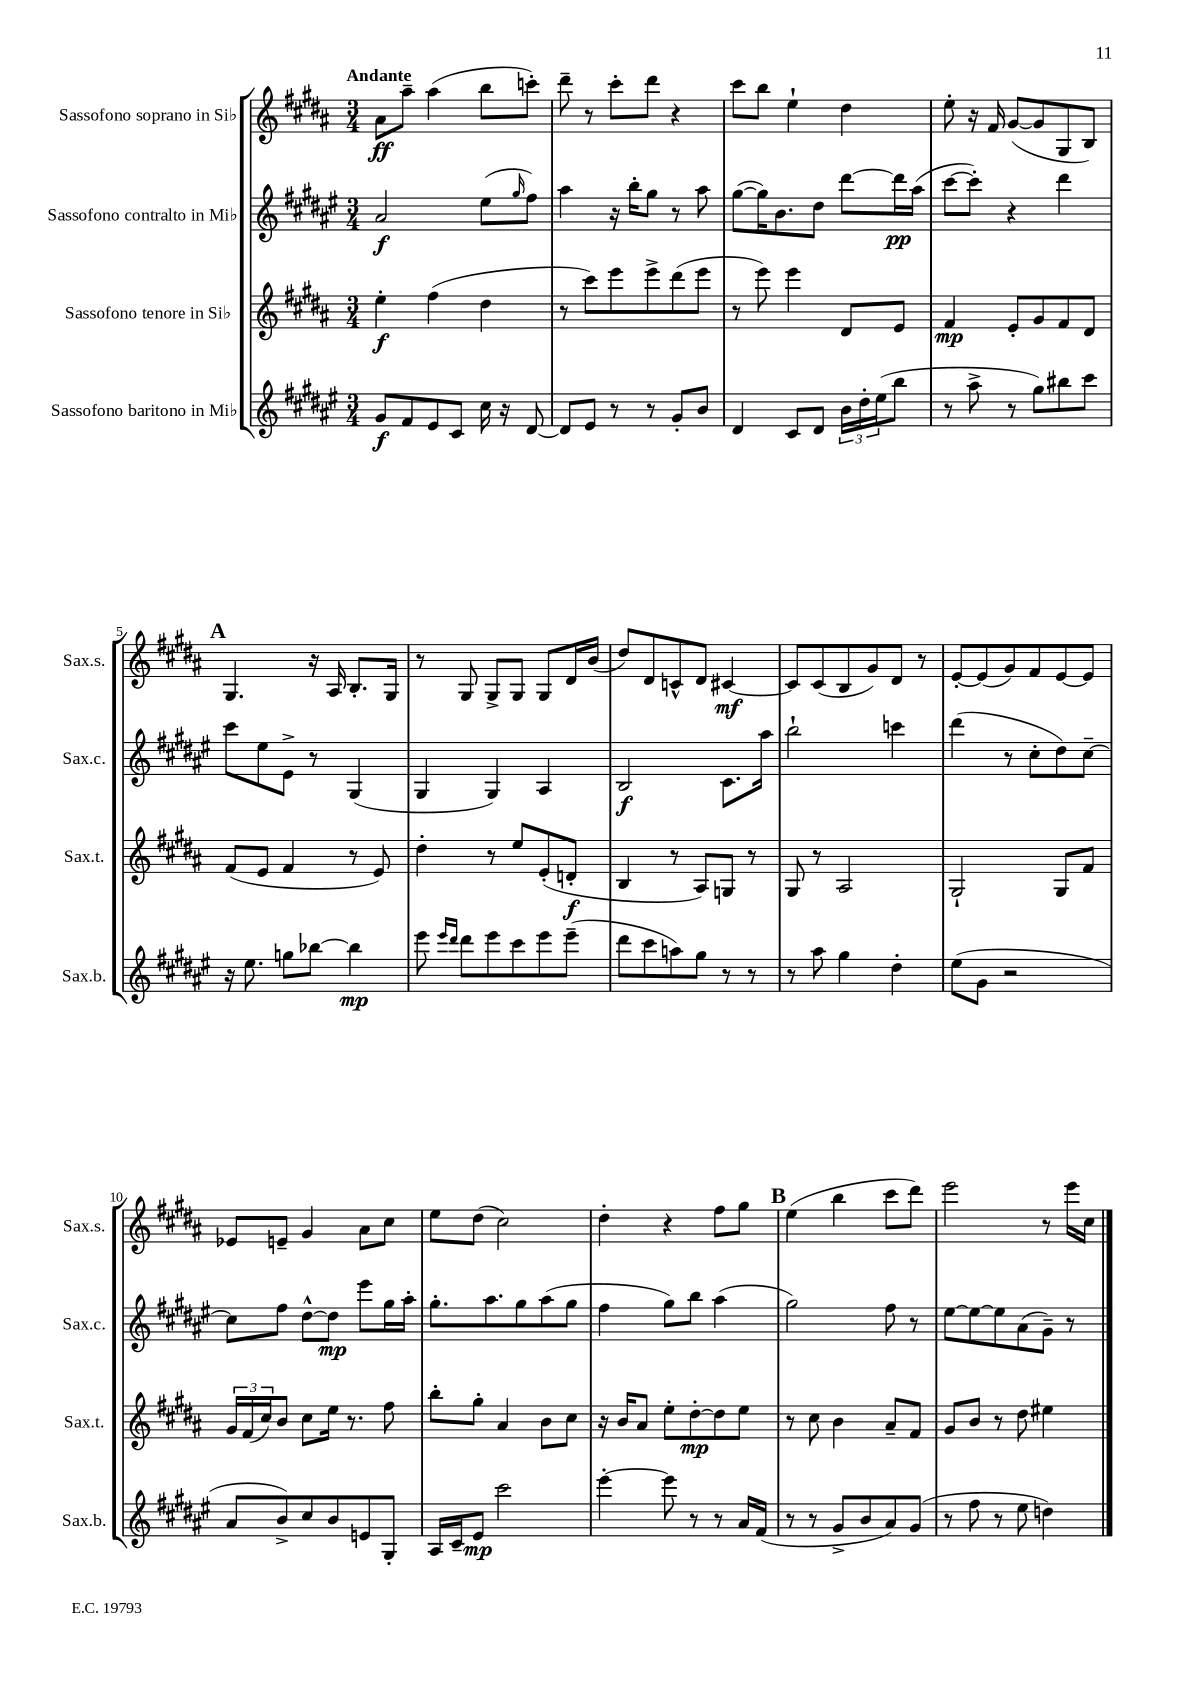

**kern	**kern	**kern	**kern
*staff4	*staff3	*staff2	*staff1
*clefG2	*clefG2	*clefG2	*clefG2
*k[f#c#g#d#a#e#]	*k[f#c#g#d#a#]	*k[f#c#g#d#a#e#]	*k[f#c#g#d#a#]
*M3/4	*M3/4	*M3/4	*M3/4
8g#	4ee'	2a#	8a#
8f#	.	.	8aa#~
8e#	(4ff#	.	(4aa#
8c#	.	.	.
16cc#	4dd#	(8ee#	8bb
16r	.	.	.
.	.	16qqgg#	.
[8d#	.	8ff#)	8ccc')
=	=	=	=
8d#]	8r	4aa#	8ddd#~
8e#	8ccc#)	.	8r
8r	8eee	16r	8ccc#'
.	.	16bb'	.
8r	8eee^	8gg#	8ddd#
8g#'	(8ddd#	8r	4r
8b	8eee	8aa#	.
=	=	=	=
4d#	8r	([8gg#	8ccc#
.	8eee)	16gg#])	8bb
.	.	8.b	.
8c#	4eee	.	4ee`
8d#	.	8dd#	.
24b	8d#	[8ddd#	4dd#
24dd#'	.	.	.
(24ee#	.	.	.
8bb	8e	16ddd#]	.
.	.	(16aa#	.
=	=	=	=
8r	4f#	[8ccc#	8ee'
8aa#^	.	8ccc#'])	16r
.	.	.	16f#
8r	8e'	4r	([8g#
8gg#)	8g#	.	8g#]
8bb#	8f#	4ddd#	8G#
8ccc#	8d#	.	8B)
=	=	=	=
16r	(8f#	8ccc#	4.G#
8.ee#	.	.	.
.	8e	8ee#	.
8gg	4f#	8e#^	.
[8bb-	.	8r	16r
.	.	.	16A#
4bb-]	8r	(4G#	8.B'
.	8e)	.	.
.	.	.	16G#
=	=	=	=
8eee#	4dd#'	4G#	8r
16qqeee#	.	.	.
16qqddd#	.	.	.
8ddd#	.	.	8G#
8eee#	8r	4G#)	8G#^
8ccc#	8ee	.	8G#
8eee#	(8e'	4A#	8G#
(8eee#~	8d'	.	16d#
.	.	.	(16b
=	=	=	=
8ddd#	4B	2B	8dd#)
8ccc#	.	.	8d#
8aa)	8r	.	8c^^
8gg#	8A#)	.	8d#
8r	8G	8.c#	[4c#
8r	8r	.	.
.	.	16aa#	.
=	=	=	=
8r	8G#	2bb`	8c#]
8aa#	8r	.	(8c#
4gg#	2A#	.	8B
.	.	.	8g#)
4dd#'	.	4ccc	8d#
.	.	.	8r
=	=	=	=
(8ee#	2G#`	(4ddd#	[8e'
8g#	.	.	(8e]
2r	.	8r	8g#)
.	.	8cc#'	8f#
.	8G#	8dd#)	[8e
.	8f#	[8cc#~	8e]
=	=	=	=
8a#	24g#	8cc#]	8e-
.	(24f#	.	.
.	24cc#)	.	.
8b^)	8b	8ff#	8e~
8cc#	8cc#	[8dd#^^	4g#
8b	16ee	8dd#]	.
.	8.r	.	.
8e	.	8eee#	8a#
8G#'	8ff#	16gg#	8cc#
.	.	16aa#'	.
=	=	=	=
16A#	8bb'	8.gg#'	8ee
16c#~	.	.	.
8e#	8gg#'	.	(8dd#
.	.	8.aa#	.
2ccc#	4a#	.	2cc#)
.	.	8gg#	.
.	8b	(8aa#	.
.	8cc#	8gg#	.
=	=	=	=
[4eee#'	16r	4ff#	4dd#'
.	16b	.	.
.	8a#	.	.
8eee#]	8ee'	8gg#)	4r
8r	[8dd#'	8bb	.
8r	8dd#]	(4aa#	8ff#
16a#	8ee	.	8gg#
(16f#	.	.	.
=	=	=	=
8r	8r	2gg#)	(4ee
8r	8cc#	.	.
8g#^	4b	.	4bb
8b	.	.	.
8a#)	8a#~	8ff#	8ccc#
(8g#	8f#	8r	8ddd#)
=	=	=	=
8r	8g#	[8ee#	2eee
8ff#	8b	8ee#_	.
8r	8r	8ee#]	.
8ee#	8dd#	(8a#	.
4dd)	4ee#	8g#~)	8r
.	.	8r	16eee
.	.	.	16cc#
==	==	==	==
*-	*-	*-	*-
